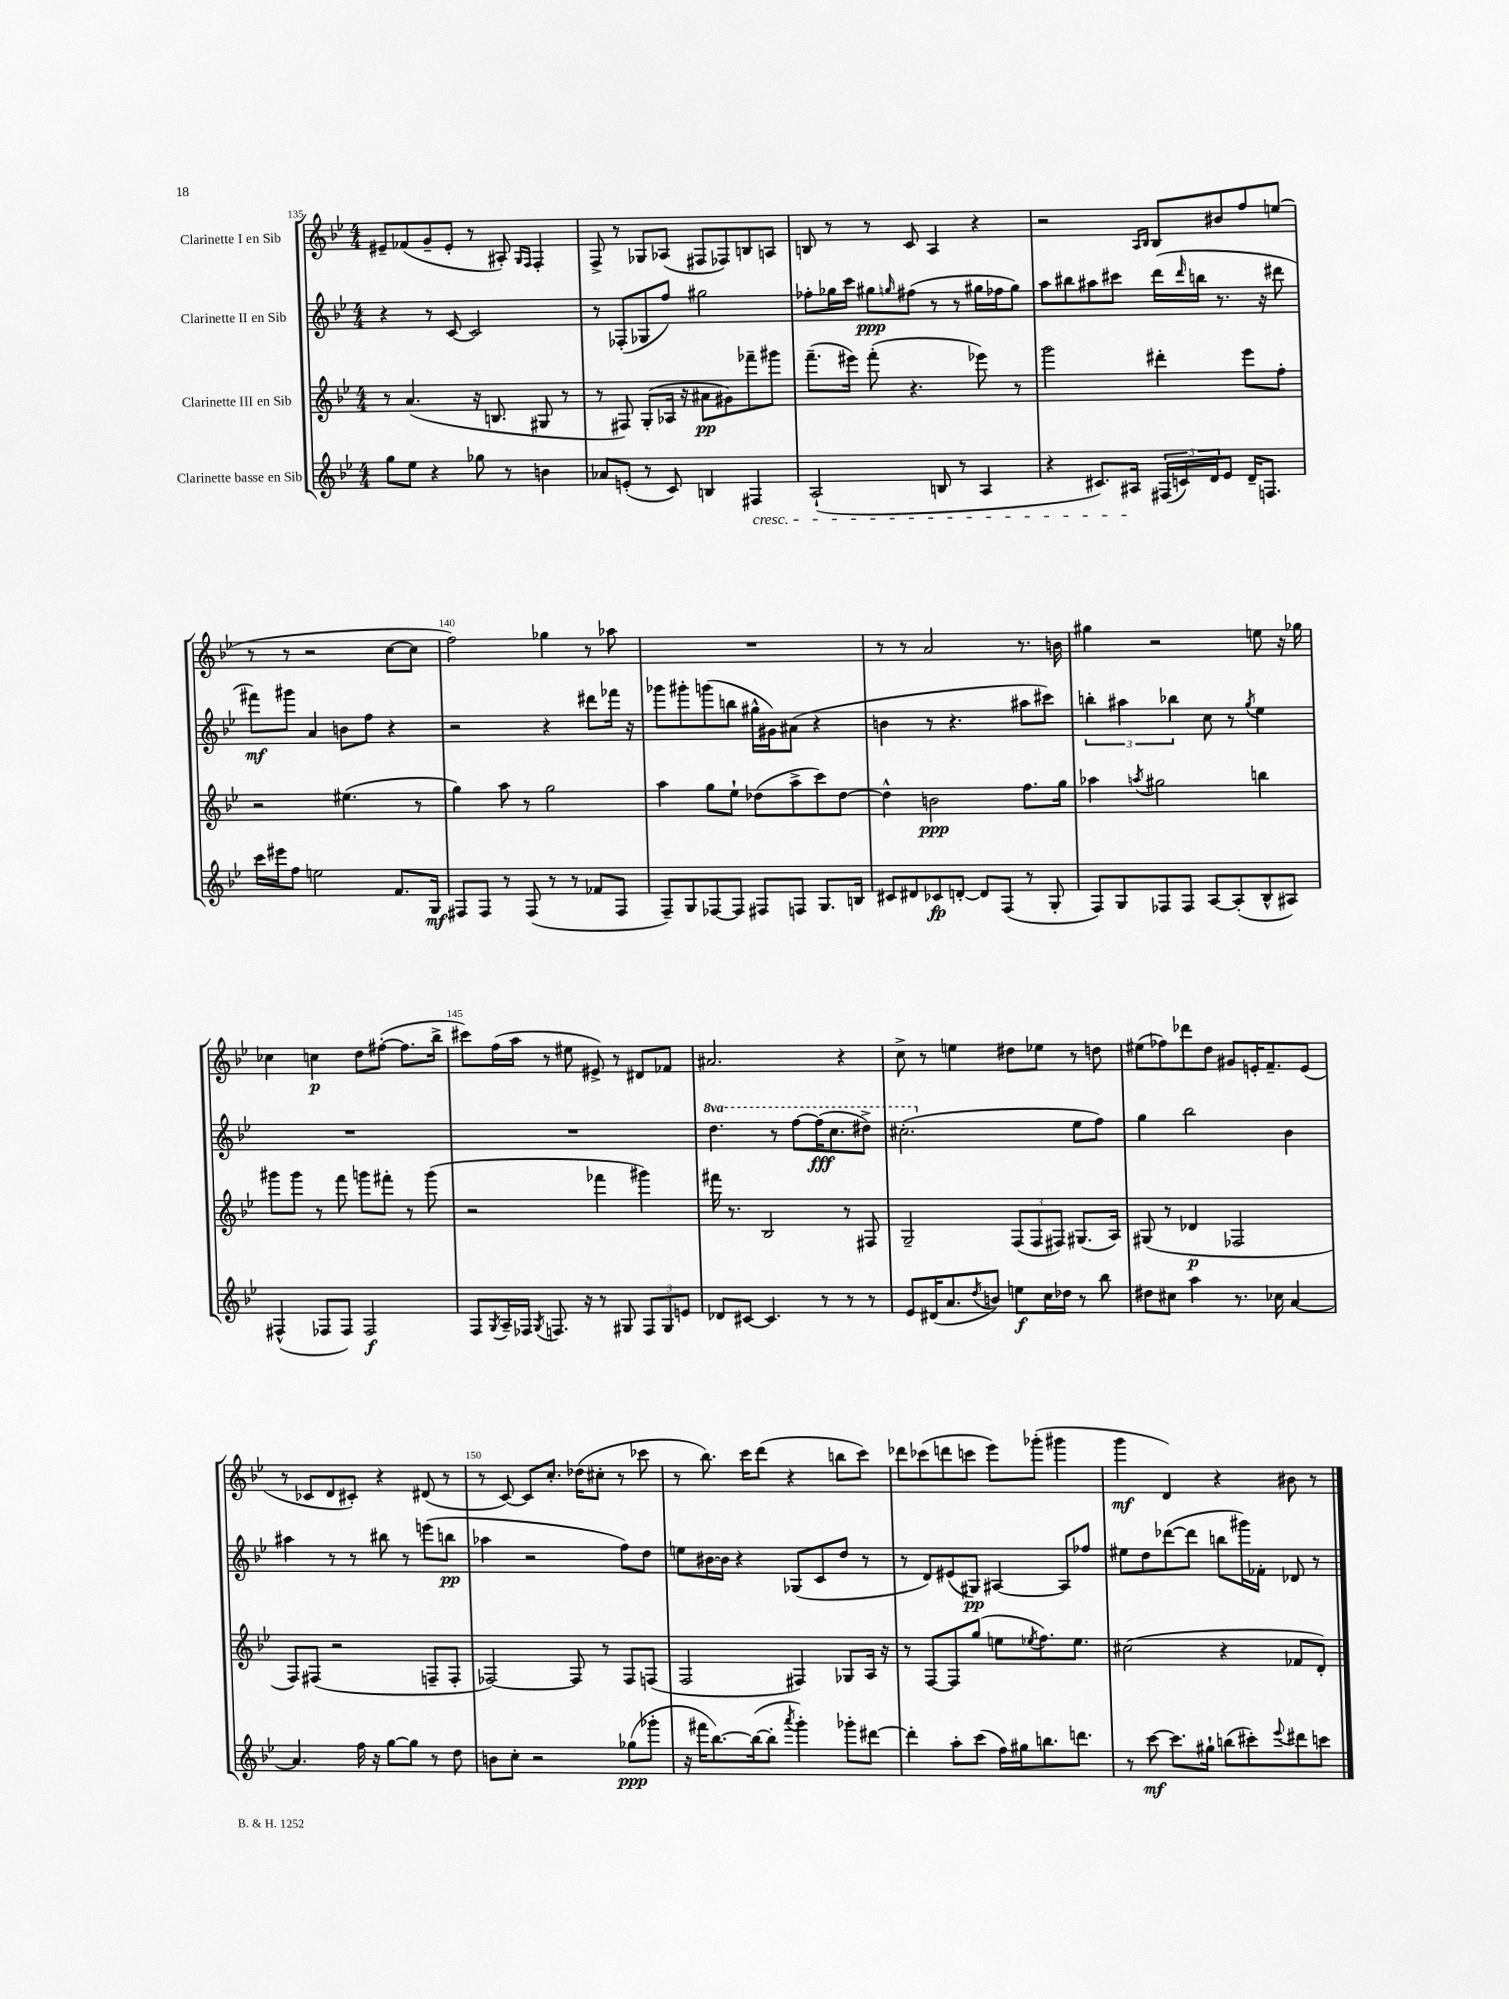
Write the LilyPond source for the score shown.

<<
\new StaffGroup <<
\new Staff = "s0" \with { instrumentName = "Clarinette I en Sib" } {
    \clef treble \key bes \major \numericTimeSignature \time 4/4
    eis'8-- fes'8( g'8-- eis'8-. r8 ais8-.) \grace { g16 f16 } f4-. |
    f8-> r8 ges8 aes8( fis8 fes8) b8 a8 |
    b8 r8 r8 c'8 a4 r4 |
    r2 \grace { a16 bes16 } bes8 bis'8 f''8 e''8( |
    r8 r8 r2 c''8~ c''8 |
    f''2) ges''4 r8 aes''8 |
    R1 |
    r8 r8 a'2 r8. b'16 |
    gis''4 r2 e''8 r16 ges''16 |
    ces''4 c''4\p d''8 fis''8~-.( fis''8. bes''16-> |
    cis'''8) f''16( a''16 r8 eis''8 eis'8->) r8 dis'8 fes'8 |
    ais'2. r4 |
    c''8-> r8 e''4 dis''8 ees''8 r8 d''8 |
    eis''8( fes''8) des'''8 d''8 gis'8 e'16-. f'8.-- e'8( |
    r8 ces'8 d'8 cis'8-.) r4 dis'8( r8 |
    r8 c'8~) c'8 c''8.-. des''16( cis''8-. r8 ces'''8 |
    r8 bes''8.) c'''16 d'''8( r4 b''8 c'''8) |
    des'''8 ces'''8( d'''8 c'''8 ees'''8) ges'''8-.( gis'''4 |
    g'''4\mf d'4) r4 bis'8 r8 \bar "|." |
}
\new Staff = "s1" \with { instrumentName = "Clarinette II en Sib" } {
    \clef treble \key bes \major \numericTimeSignature \time 4/4 \set Staff.ottavationMarkups = #ottavation-simple-ordinals
    r4 r8 c'8~ c'2 |
    r8 fes8-.( ges8 f''8) gis''2 |
    fes''8-. ges''16 c'''16 gis''8\ppp \grace { g''16 } fis''8( r8 r8 gis''16 fes''16 gis''8) |
    a''8 bis''8 ais''8 cis'''8 d'''16( \grace { d'''16 } b''16 r8. r16 dis'''8 |
    fis'''8\mf) gis'''8 a'4 b'8 f''8 r4 |
    r2 r4 dis'''8 fes'''16 r16 |
    ges'''8 gis'''8-. g'''8( b''8 gis''16-^ gis'16) ais'8( r4 |
    b'4 r8 r4. ais''8 cis'''8) |
    \tuplet 3/2 { b''4-. ais''4 bes''4 } c''8 r8 \acciaccatura { g''8 } ees''4 |
    R1 |
    R1 |
    \ottava #1 d'''4. r8 f'''8~ f'''16\fff( c'''8. dis'''8->) |
    cis'''2.-.( \ottava #0 ees''8 f''8) |
    g''4 bes''2 bes'4 |
    ais''4 r8 r8 bis''8 r8 e'''8( b''8\pp |
    aes''4 r2 f''8) d''8 |
    e''8 bis'16~ bis'16 r4 ges8( c'8 d''8 r8 |
    r8 d'8) eis'8( gis8\pp) ais4~ ais8 fes''8 |
    eis''8 d''8 des'''8~( des'''8 b''8 gis'''16) fes'16-. des'8 r8 \bar "|." |
}
\new Staff = "s2" \with { instrumentName = "Clarinette III en Sib" } {
    \clef treble \key bes \major \numericTimeSignature \time 4/4
    r8 a'4.( r16 b8. gis8 r8 |
    r8 fis8) g8-.( aes16 r16 ais'8\pp gis'8) fes'''8-- gis'''8 |
    f'''8.--( eis'''16) f'''8-.( r4. ees'''8) r8 |
    g'''2 dis'''4-. ees'''8 f''8-. |
    r2 eis''4.( r8 |
    g''4) a''8 r8 g''2 |
    a''4 g''8 ees''8-! des''8( a''8-> c'''8) des''8~ |
    des''4-^ b'2\ppp f''8. g''16 |
    aes''4 \acciaccatura { a''8 } gis''2 b''4 |
    gis'''8 gis'''8 r8 f'''8 g'''8 fis'''8-. r8 g'''8( |
    r2 fes'''4 gis'''4) |
    fis'''16 r8. bes2 r8 fis8 |
    g2-- \tuplet 3/2 { f8( f8 fis8) } gis8.( a16) |
    gis8( r8 des'4\p fes2 |
    f8) fis8( r2 f8-- f8-. |
    fes2~) fes8 r8 fes8 f8( |
    f2 fis4) ges8 a16 r16 |
    r8 f8~ f8 g''8( e''8 \acciaccatura { ees''8 } f''8.) ees''8. |
    cis''2( r4 fes'8 d'8-.) \bar "|." |
}
\new Staff = "s3" \with { instrumentName = "Clarinette basse en Sib" } {
    \clef treble \key bes \major \numericTimeSignature \time 4/4
    g''8 ees''8 r4 ges''8 r8 b'4 |
    aes'8 e'8-.( r8 c'8) b4 fis4\cresc |
    a2-!( b8 r8 a4 |
    r4 cis'8.) ais16\! \tuplet 3/2 { fis16( c'16) d'16 } ees'8 d'16-- f8. |
    c'''16 eis'''16 f''8 e''2 f'8. g16\mf |
    fis8 fis8 r8 fis8( r8 r8 fes'8 fis8 |
    f8--) g8 fes8~ fes8 fis8 f8 g8. b16 |
    cis'8 dis'8 ces'8\fp d'8~-. d'8 f8( r8 g8-. |
    f8) g8 fes8 fes8 a8~ a8-.( bes8-^ ais8) |
    fis4-^( fes8 fes8) fes2\f |
    f8 \acciaccatura { g8 } a16-- fes16 \acciaccatura { g8 } f8. r16 r8 gis8 \tuplet 3/2 { f8 gis8 e'8 } |
    des'8 cis'8~ cis'4. r8 r8 r8 |
    ees'8 dis'16( a'8. \acciaccatura { d''8 } b'8) e''8\f c''16 des''16 r8 bes''8 |
    dis''8 cis''8 a''4 r8. ces''16 a'4~ |
    a'4. f''16 r16 g''8~ g''8 r8 d''8 |
    b'8 c''8-. r2 ges''8\ppp( ges'''8-. |
    r16 fis'''16 bes''8.~) bes''16~( bes''8-. \acciaccatura { a'''8 } g'''4-.) ges'''8-. dis'''8~ |
    dis'''4-. a''8-. c'''8( f''16) gis''16 b''8. d'''8. |
    r8 c'''8~\mf c'''8. gis''16-! b''8( cis'''8-.) \appoggiatura { ees'''8 } dis'''8 c'''8 \bar "|." |
}
>>
>>
\layout { \context { \Score currentBarNumber = #135 \override BarNumber.break-visibility = ##(#f #t #t) barNumberVisibility = #(every-nth-bar-number-visible 5) } }
